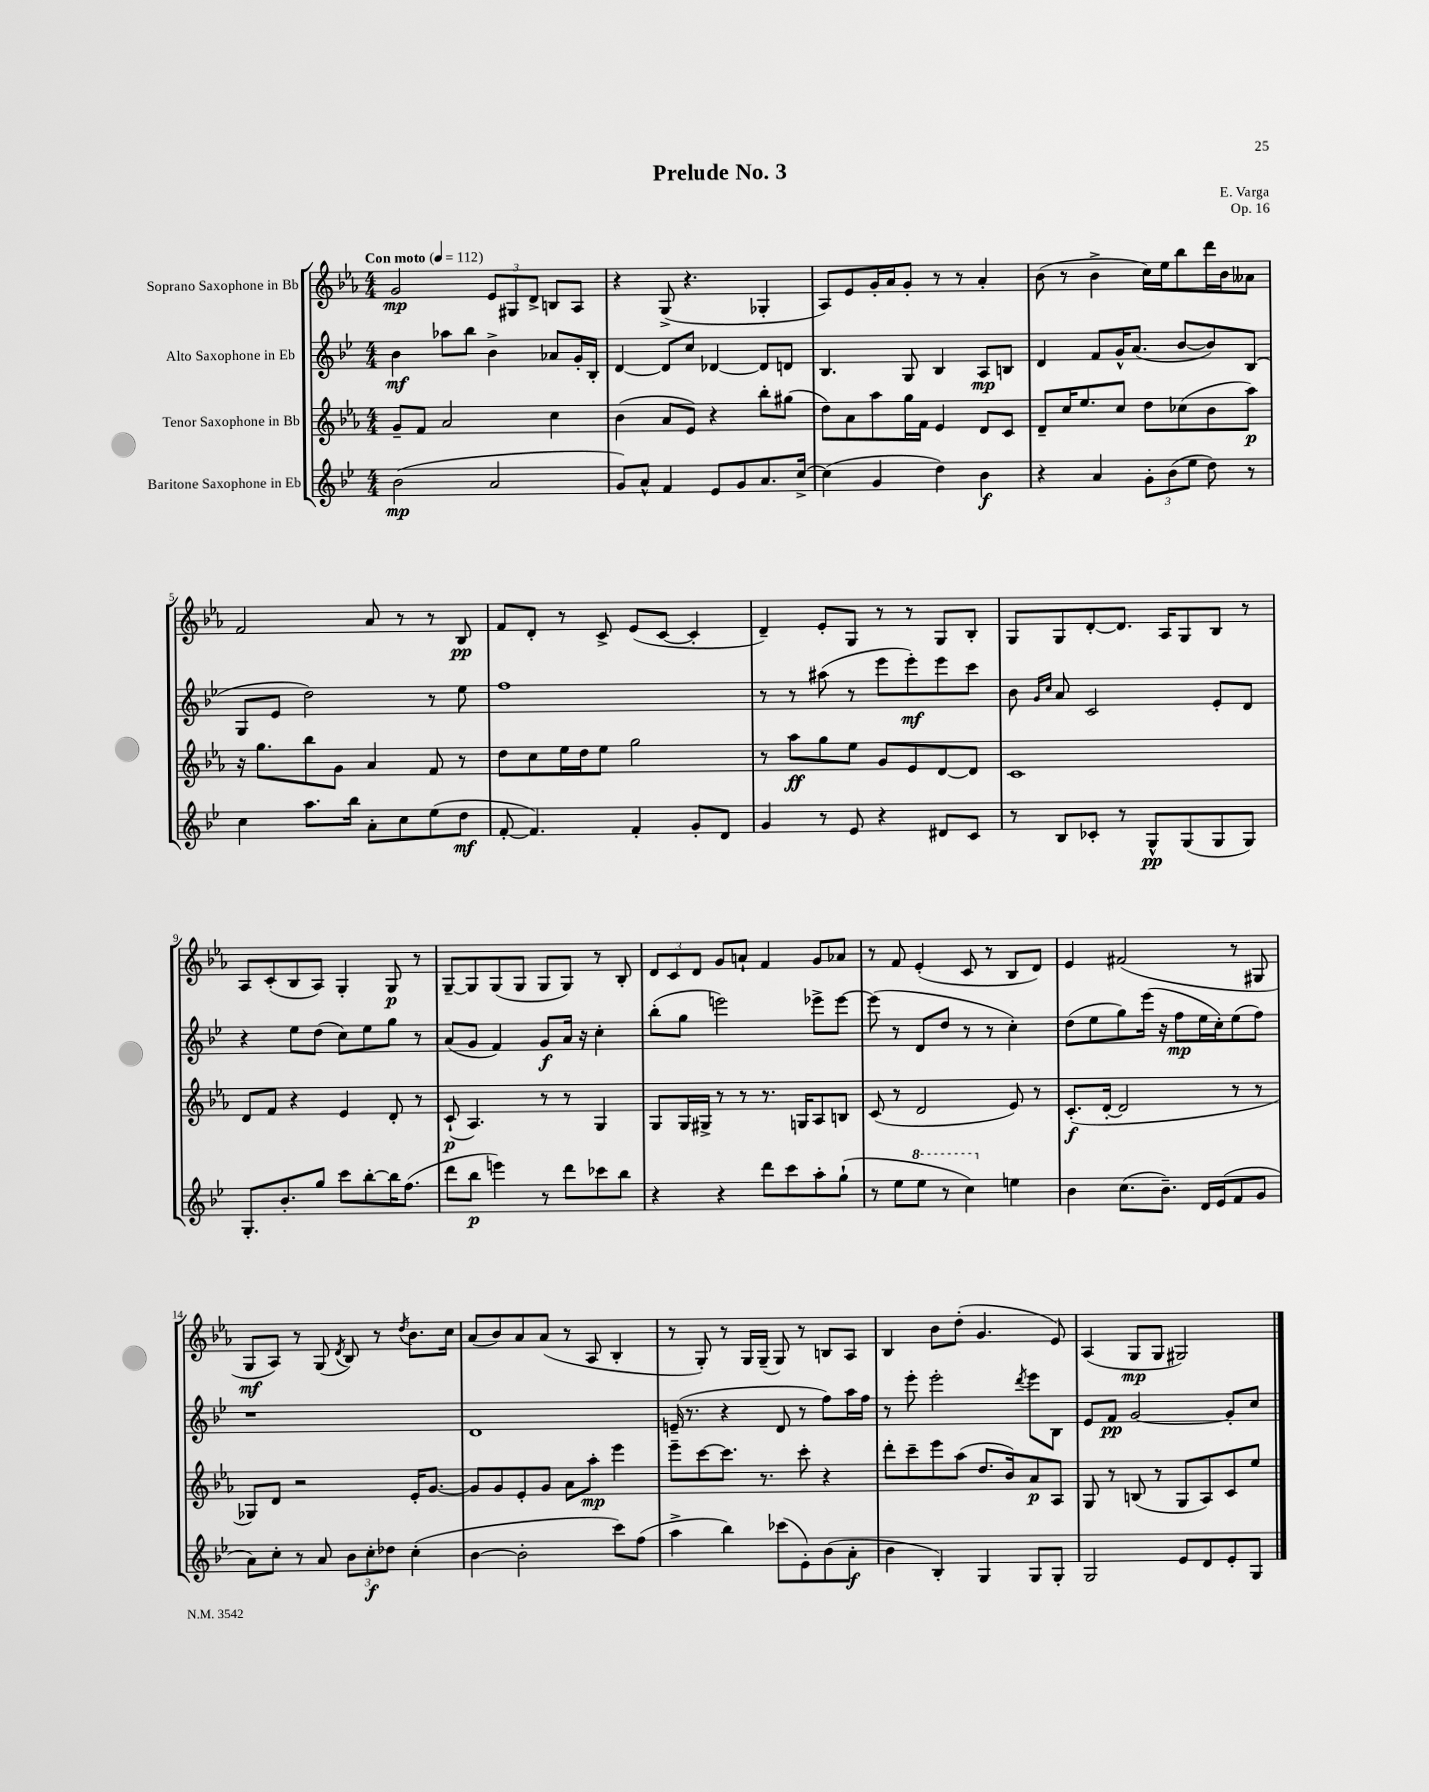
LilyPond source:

\header { title = "Prelude No. 3" composer = "E. Varga" opus = "Op. 16" }
<<
\new StaffGroup <<
\new Staff = "s0" \with { instrumentName = "Soprano Saxophone in Bb" } {
    \clef treble \key ees \major \numericTimeSignature \time 4/4 \tempo "Con moto" 4 = 112
    \autoBeamOff g'2\mp \tuplet 3/2 { ees'8[ gis8 d'8]-> } b8[ aes8] |
    r4 g8->( r4. ges4-. |
    aes8[) ees'8 g'16-. aes'16 g'8]-. r8 r8 aes'4-. |
    bes'8( r8 bes'4-> c''16[) ees''16 bes''8 d'''16 bes'16 aeses'8] |
    f'2 aes'8 r8 r8 bes8\pp |
    f'8[ d'8]-. r8 c'8-> ees'8[( c'8]~ c'4-. |
    d'4--) ees'8[-. g8] r8 r8 g8[ bes8]-. |
    g8[ g8 d'8~-. d'8.] aes16[ g8 bes8] r8 |
    aes8[ c'8-.( bes8 aes8]) g4-. g8\p r8 |
    g8[~-- g8 g8( g8] g8[ g8]) r8 bes8-. |
    \tuplet 3/2 { d'8[ c'8 d'8] } g'8[ a'8]-! f'4 g'8[ aes'8] |
    r8 f'8 ees'4-.( c'8 r8 bes8[ d'8]) |
    ees'4 fis'2( r8 gis8 |
    g8[\mf aes8]) r8 g8( \acciaccatura { d'8 } bes8) r8 \acciaccatura { d''8 } bes'8.[ c''16] |
    aes'8[( bes'8) aes'8 aes'8]( r8 aes8 bes4-. |
    r8 g8-.) r8 g16[ g16]--( g8) r8 b8[ aes8] |
    bes4 bes'8[ d''8]-.( g'4. ees'8) |
    aes4( g8[\mp g8] gis2) \bar "|." |
}
\new Staff = "s1" \with { instrumentName = "Alto Saxophone in Eb" } {
    \clef treble \key bes \major \numericTimeSignature \time 4/4
    \autoBeamOff bes'4\mf aes''8[ bes''8] bes'4-> aes'8[ g'16-. bes16]-. |
    d'4~ d'8[ c''8] des'4~ des'8[ d'8] |
    bes4. g8 bes4 a8[\mp b8] |
    d'4 f'8[ g'16-^ a'8.]( bes'8[~ bes'8) bes8]( |
    g8[ ees'8] d''2) r8 ees''8 |
    f''1 |
    r8 r8 ais''8( r8 ees'''8[ ees'''8-.\mf) ees'''8 c'''8] |
    bes'8 \grace { g'16[ c''16] } a'8 c'2 ees'8[-. d'8] |
    r4 ees''8[ d''8]( c''8[) ees''8 g''8] r8 |
    a'8[( g'8] f'4) g'8[\f a'16] r16 c''4-. |
    bes''8[-.( g''8] e'''2) ees'''8[-> ees'''8]~ |
    ees'''8( r8 d'8[ d''8] r8 r8 c''4-.) |
    d''8[( ees''8 g''8) ees'''16]( r16 f''8[\mp ees''16 c''16-.) ees''8( f''8]) |
    r1 |
    d'1 |
    e'16--( r8. r4 d'8 r8 f''8[) a''16 f''16] |
    r8 ees'''8-. ees'''2-. \acciaccatura { d'''8 } ees'''8[ bes8] |
    ees'8[ f'8]\pp g'2~ g'8[-. c''8] \bar "|." |
}
\new Staff = "s2" \with { instrumentName = "Tenor Saxophone in Bb" } {
    \clef treble \key ees \major \numericTimeSignature \time 4/4
    \autoBeamOff g'8[-- f'8] aes'2 c''4 |
    bes'4( aes'8[ ees'8]) r4 bes''8[-. gis''8]( |
    d''8[) aes'8 aes''8 g''16 f'16] ees'4 d'8[ c'8] |
    d'8[-- c''16 ees''8. c''8] d''8[ ces''8( bes'8 aes''8]\p) |
    r16 g''8.[ bes''8 g'8] aes'4 f'8 r8 |
    d''8[ c''8 ees''16 d''16 ees''8] g''2 |
    r8 aes''8[\ff g''8 ees''8] g'8[ ees'8 d'8~ d'8] |
    c'1 |
    d'8[ f'8] r4 ees'4 d'8-. r8 |
    c'8-!\p( aes4.) r8 r8 g4 |
    g8[ g16 gis16]-> r8 r8 r8. g16[ aes8 b8] |
    c'8( r8 d'2 ees'8) r8 |
    c'8.[-.\f( d'16]~-. d'2 r8 r8 |
    ges8[) d'8] r2 ees'16[-. g'8.]~ |
    g'8[ g'8 ees'8-. g'8] aes'8[ aes''8]-.\mp ees'''4 |
    ees'''8[-- c'''8~ c'''8.] r8. c'''8-. r4 |
    d'''8[-. c'''8-- ees'''8 aes''8]( d''8.[ bes'16) aes'8\p aes8] |
    g8 r8 b8( r8 g8[ aes8) c'8 ees''8] \bar "|." |
}
\new Staff = "s3" \with { instrumentName = "Baritone Saxophone in Eb" } {
    \clef treble \key bes \major \numericTimeSignature \time 4/4
    \autoBeamOff bes'2\mp( a'2 |
    g'8[) a'8]-^ f'4 ees'8[ g'8 a'8. c''16]~-> |
    c''4( g'4 d''4) bes'4\f |
    r4 a'4 \tuplet 3/2 { g'8[-. bes'8( ees''8] } d''8) r8 |
    c''4 a''8.[ bes''16] a'8[-. c''8 ees''8( d''8]\mf |
    f'8~-. f'4.) f'4-. g'8[-. d'8] |
    g'4 r8 ees'8 r4 dis'8[ c'8] |
    r8 bes8[ ces'8]-. r8 g8[-^\pp g8( g8 g8]) |
    g8.[-. bes'8.-. g''8] c'''8[ bes''8~-. bes''16 f''8.]( |
    d'''8[ bes''8]\p e'''4) r8 d'''8[ ces'''8 bes''8] |
    r4 r4 d'''8[ c'''8 a''8-. g''8]-!( |
    r8 ees''8[ \ottava #1 ees'''8] r8 c'''4) \ottava #0 e''4 |
    bes'4 c''8.[( bes'8.]--) d'16[ ees'16( f'8 g'8] |
    a'8[) c''8]-. r8 a'8 \tuplet 3/2 { bes'8[ c''8-.\f des''8] } c''4-.( |
    bes'4~ bes'2-. c'''8[) f''8]( |
    a''4-> bes''4) ces'''8[( ees'8-.) bes'8( a'8]-.\f |
    bes'4 bes4-.) g4 g8[ g8]-. |
    g2 ees'8[ d'8 ees'8-. g8] \bar "|." |
}
>>
>>
